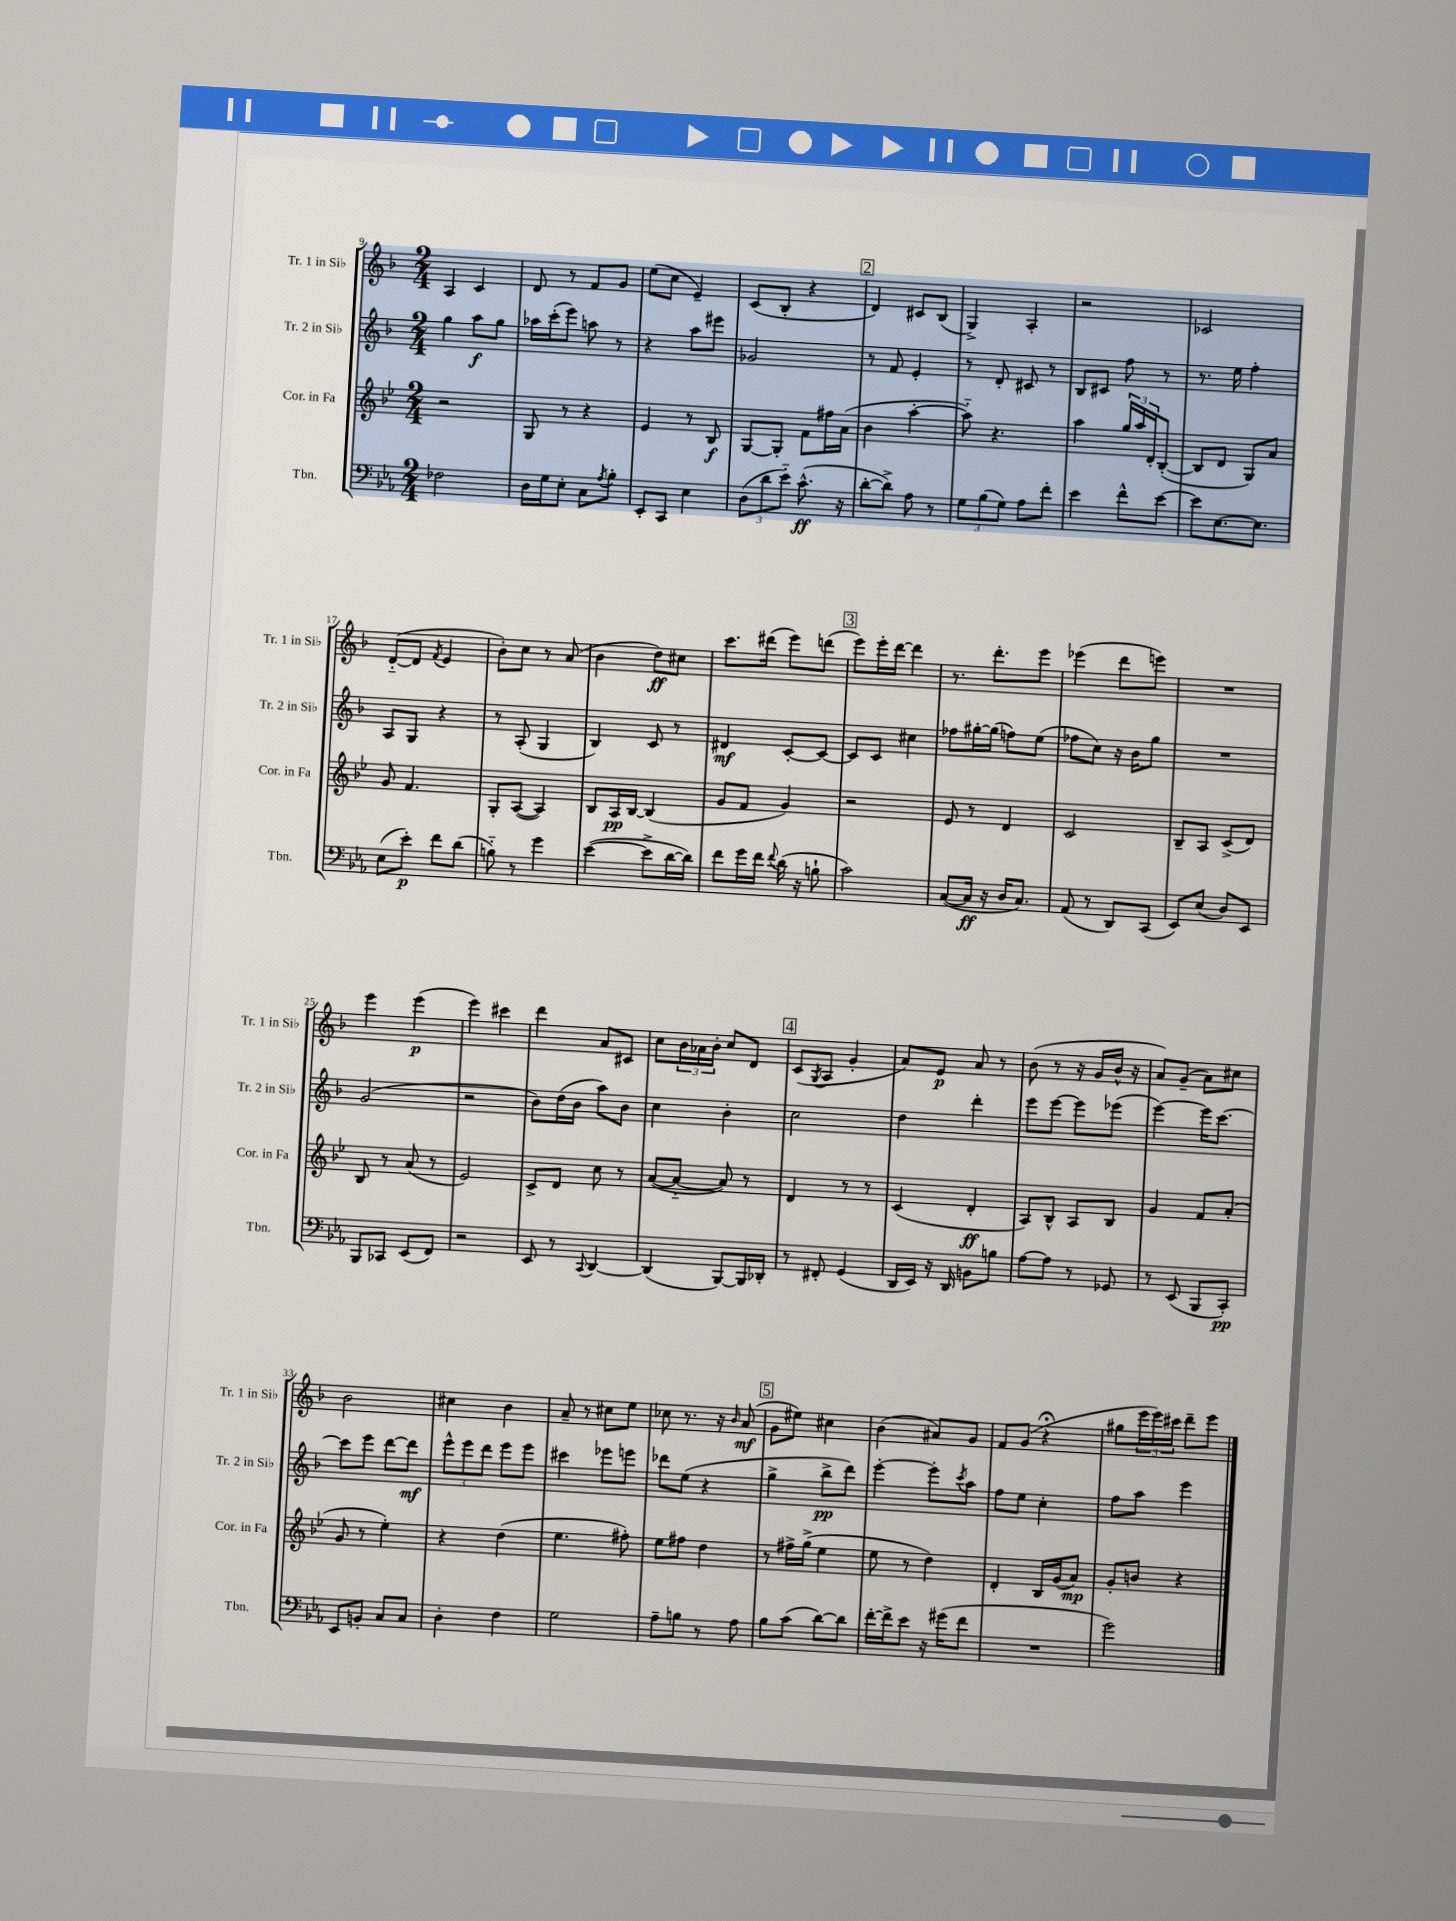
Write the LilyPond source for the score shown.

<<
\new StaffGroup <<
\new Staff = "s0" \with { instrumentName = "Tr. 1 in Sib" shortInstrumentName = "Tr. 1 in Sib" } {
    \clef treble \key f \major \numericTimeSignature \time 2/4
    a4 c'4 |
    d'8 r8 f'8 g'8 |
    e''8( c''8 e'4--) |
    c'8( bes8-. r4 |
    \mark \markup { \box "2" } d'4) cis'8 bes8( |
    g4->) a4-. |
    r2 |
    ces'2 |
    d'8~-_( d'8 \acciaccatura { f'8 } e'4 |
    bes'8-.) c''8 r8 a'8( |
    bes'4 d''8\ff) cis''8 |
    c'''8. dis'''16( e'''8) d'''8( |
    \mark \markup { \box "3" } e'''8) e'''16-. d'''16~ d'''4 |
    r8. d'''8.-. e'''8 |
    ees'''4( d'''8 e'''8) |
    R2 |
    e'''4 e'''4\p( |
    e'''4) cis'''4 |
    d'''4 a'8 cis'8 |
    c''8 \tuplet 3/2 { bes'16 aes'16 bes'16-. } c''8 d'8 |
    \mark \markup { \box "4" } c'8( \acciaccatura { g8 } a8 g'4-. |
    a'8) e'8\p a'8 r8 |
    bes'8( r8 r16 g'16 bes'16-^ r16 |
    a'8) g'8--( a'8) cis''8 |
    bes'2 |
    cis''4 bes'4 |
    a'8-- r8 cis''8 e''8 |
    ces''8 r8. r16 \grace { bes'16 } a'8\mf( |
    \mark \markup { \box "5" } g'8 eis''8) cis''4 |
    bes'4( ais'8) g'8 |
    f'8 g'8( r4\fermata |
    gis''8 \tuplet 3/2 { e'''16 e'''16) cis'''16 } d'''8-- e'''8 \bar "|." |
}
\new Staff = "s1" \with { instrumentName = "Tr. 2 in Sib" shortInstrumentName = "Tr. 2 in Sib" } {
    \clef treble \key f \major \numericTimeSignature \time 2/4
    g''4 a''8\f g''8 |
    aes''16 c'''16-.( e'''8) a''8 r8 |
    r4 a''8 eis'''8 |
    ges'2 |
    \mark \markup { \box "2" } r8 f'8 e'4-. |
    r8 d'8-. cis'8 r8 |
    bes8 cis'8 f''8 r8 |
    r8. e''16 f''4-. |
    a8 g8 r4 |
    r8 a8-.( g4 |
    bes4) c'8 r8 |
    dis'4\mf c'8~-. c'8~ |
    \mark \markup { \box "3" } c'8 c'8 cis''4 |
    fes''8 gis''16~-. gis''16( f''8) e''8( |
    fes''8 c''8) r16 bes'16 g''8 |
    R2 |
    g'2( |
    r2 |
    bes'8) d''16( bes'16 a''8) bes'8 |
    c''4 bes'4-. |
    \mark \markup { \box "4" } c''2 |
    d''4 d'''4-. |
    e'''8 e'''8~ e'''8 ees'''8( |
    e'''4~) e'''16 c'''8.~ |
    c'''8 e'''8 d'''8~ d'''8\mf |
    \tuplet 3/2 { e'''8-^ e'''8 d'''8 } e'''8 e'''8 |
    cis'''4 ees'''8 e'''8 |
    des'''8 e''8( r4 |
    \mark \markup { \box "5" } g''4-> bes''8->\pp d'''8) |
    e'''4~-. e'''8-. \acciaccatura { c'''8 } a''8 |
    f''8 e''8 c''4-. |
    f''8 a''8 e'''4 \bar "|." |
}
\new Staff = "s2" \with { instrumentName = "Cor. in Fa" shortInstrumentName = "Cor. in Fa" } {
    \clef treble \key bes \major \numericTimeSignature \time 2/4
    r2 |
    g8 r8 r4 |
    ees'4 r8 bes8\f |
    g8~ g8-. f'8 fis''16 a'16( |
    \mark \markup { \box "2" } bes'4 a''4~-. |
    a''8-_) r4. |
    a''4 \tuplet 3/2 { g''16 a''16 d'16-. } bes8~-.( |
    bes8 d'8 g8) a'8 |
    g'8 f'4. |
    g8-. a8~( a4) |
    bes8 a16\pp bes16~ bes4( |
    g'8 f'8 g'4) |
    \mark \markup { \box "3" } r2 |
    ees'8 r8 d'4 |
    c'2 |
    bes8-- a8 c'8->( d'8) |
    bes8 r8 a'8( r8 |
    ees'2) |
    c'8-> d'8 c''8 r8 |
    a'8~( a'8~-_ a'8) r8 |
    \mark \markup { \box "4" } d'4 r8 r8 |
    c'4( d'4-.\ff |
    a8) bes8-^ a8 bes8 |
    g'4 f'8 a'8-.( |
    g'8 r8 ees''4-.) |
    r4 d''4( |
    ees''4. fis''8-.) |
    ees''8 fis''8 d''4 |
    \mark \markup { \box "5" } r8 fis''16-> g''16->( ees''4 |
    ees''8 r8 d''4) |
    d'4-. bes16 g'16( a'8\mp) |
    g'8-. b'8 r4 \bar "|." |
}
\new Staff = "s3" \with { instrumentName = "Tbn." shortInstrumentName = "Tbn." } {
    \clef bass \key ees \major \numericTimeSignature \time 2/4
    fes2 |
    d16 g16 ees8-. c8 \acciaccatura { aes8 } bes8-. |
    ees,8-. c,8 ees4 |
    \tuplet 3/2 { d8( d'8 ees'8-_) } c'8.-^\ff( r16 |
    \mark \markup { \box "2" } d'8~-. d'8->) aes8 r8 |
    \tuplet 3/2 { g8 bes8( g8) } aes8 f'8-. |
    ees'4 f'8-^ ees'8~ |
    ees'8 ees8.~ ees8. |
    ees8( ees'8-.\p) f'8 d'8( |
    b8-_) r8 g'4 |
    ees'4~( ees'8-> d'16~ d'16) |
    f'8 g'16 f'16 \appoggiatura { f'8 } d'16( r16 b8-! |
    \mark \markup { \box "3" } c'2) |
    c8~( c16\ff r16 d16 c8.) |
    aes,8( r8 d,8) c,8( |
    ees,8) ees8( d8) ees,8 |
    bes,,8 ces,8 ees,8( f,8) |
    r2 |
    ees,8 r8 \appoggiatura { c,8 } d,4~ |
    d,4( bes,,8~) bes,,16 des,16-. |
    \mark \markup { \box "4" } r8 fis,8-. g,4( |
    d,16 ees,16) r16 d,16 b,8 b8 |
    aes8~ aes8 r8 ges,8 |
    r8 ees,8( bes,,8 c,8-.\pp) |
    ees,8 b,8-. c8 c8 |
    d4-. f4 |
    g2 |
    aes8-- b8 r8 aes8 |
    \mark \markup { \box "5" } bes8 c'8( d'8~) d'8 |
    f'16~-. f'16-> ees'8 r16 gis'16( f'8 |
    R2 |
    g'2) \bar "|." |
}
>>
>>
\layout { \context { \Score currentBarNumber = #9 } }
